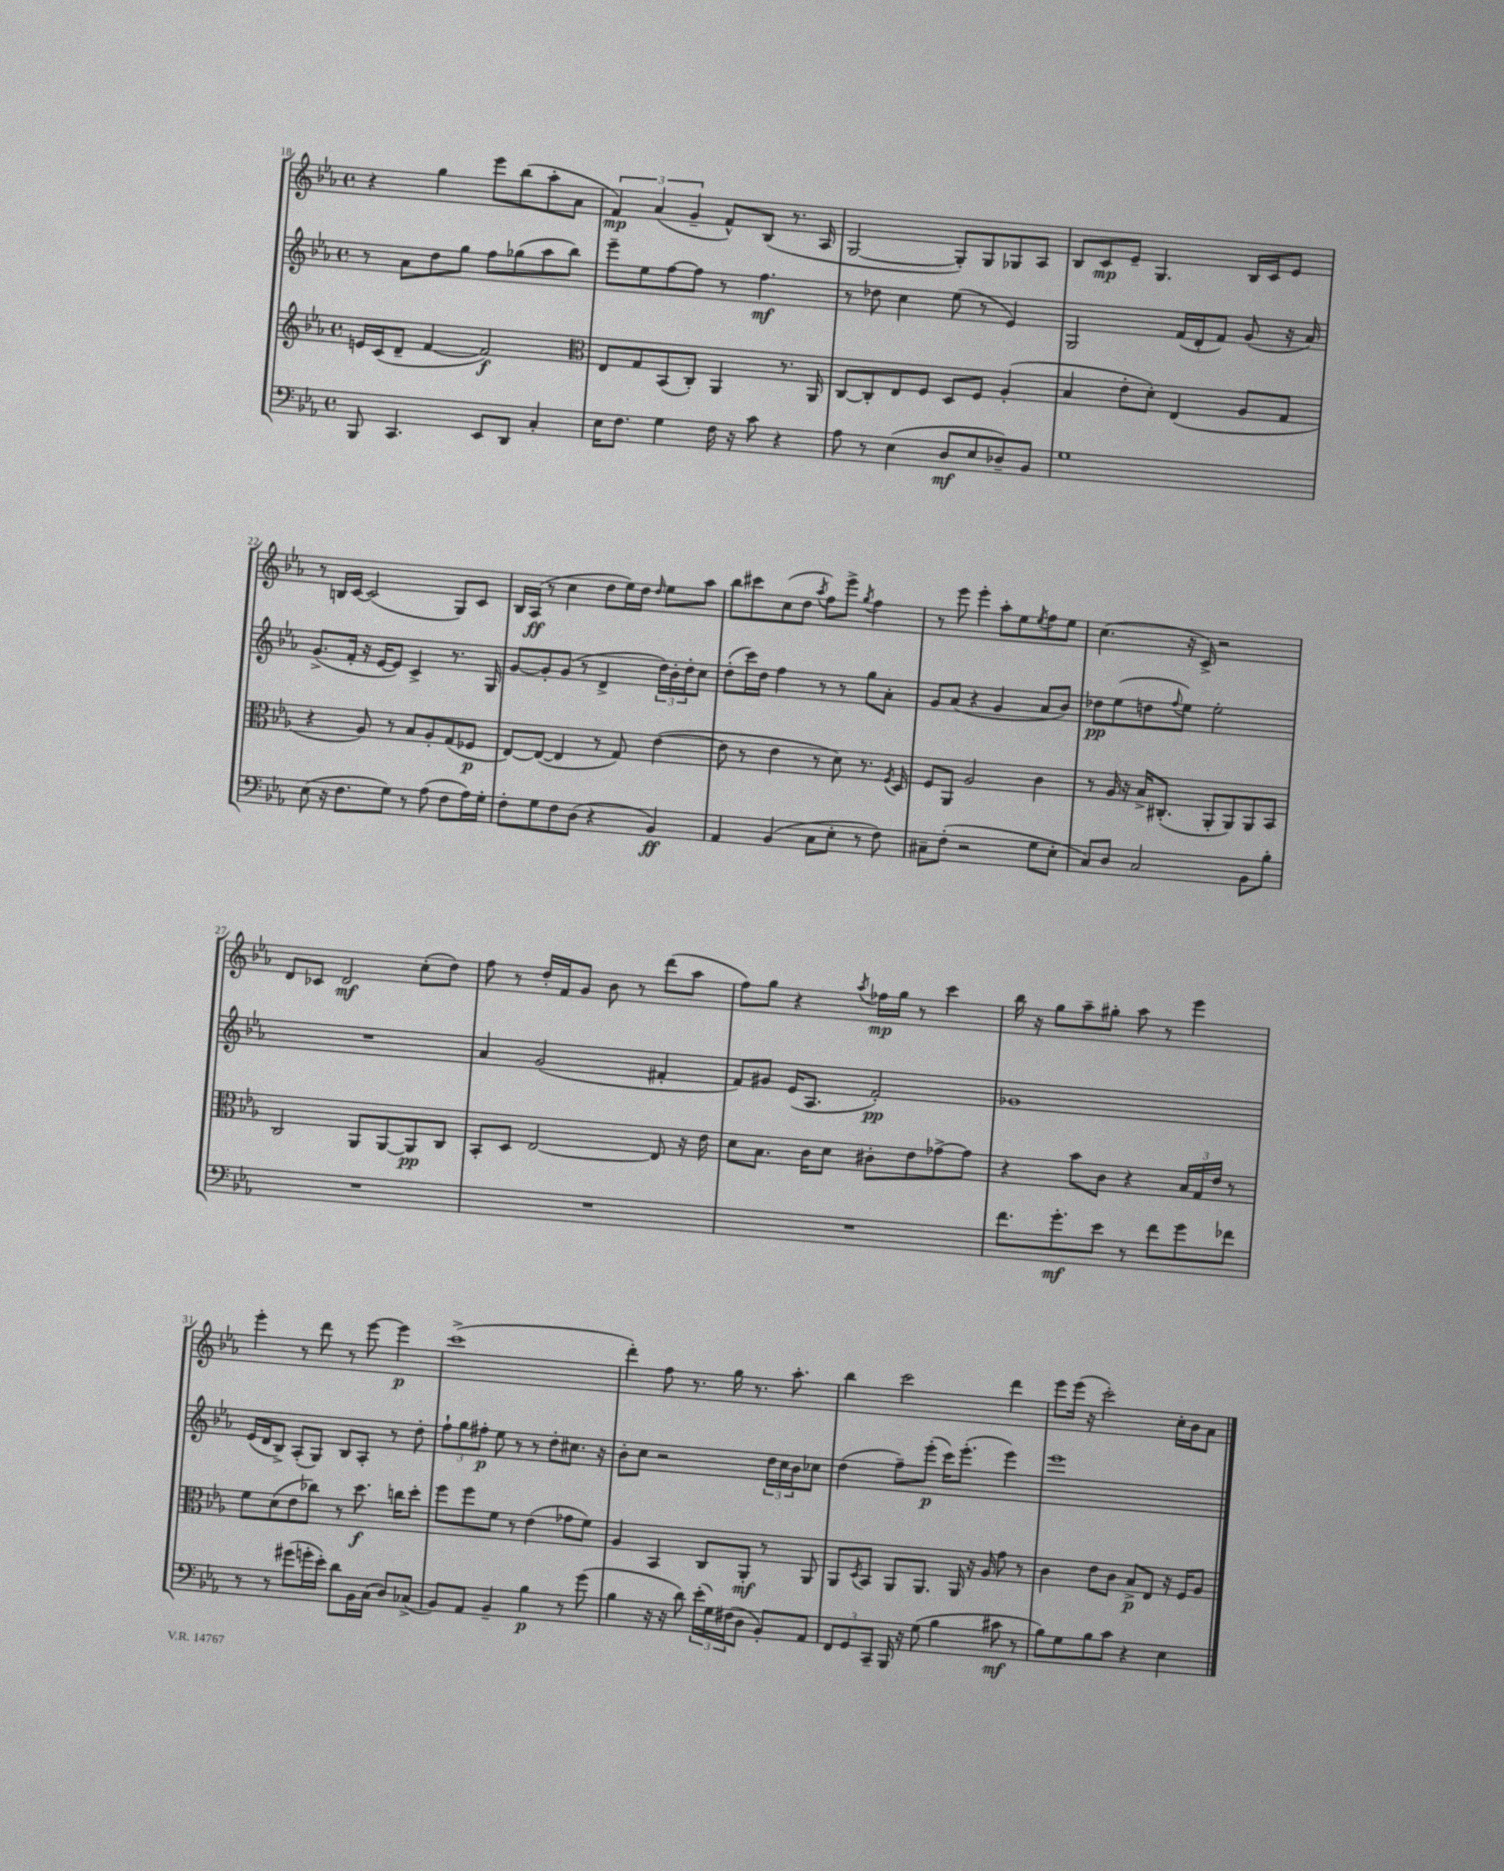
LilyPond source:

<<
\new StaffGroup <<
\new Staff = "s0" {
    \clef treble \key ees \major \defaultTimeSignature \time 4/4
    r4 g''4 ees'''8 bes''8( aes''8-. aes'8 |
    \tuplet 3/2 { f'4\mp) aes'4( g'4-- } f'8-^) bes8( r8. aes16 |
    g2~ g8-.) g8 ges8 aes8 |
    bes8 c'8\mp ees'8-- g4. bes16 c'16 ees'8 |
    r8 b16 c'16~ c'2( g8) c'8 |
    bes16 aes16\ff( r8 c''4 d''8 ees''16) d''16 \grace { d''16 } ees''8 aes''8 |
    bes''8 cis'''8 c''8( d''8 \acciaccatura { aes''8 } f''8) ees'''8-> \acciaccatura { g''8 } f''4 |
    r8 ees'''8 ees'''4-. aes''8-. ees''8 \acciaccatura { ees''8 } f''8 ees''8 |
    c''4.( r16 c'16->) r2 |
    d'8 ces'8 d'2\mf c''8-.( d''8) |
    f''8 r8 d''16-. f'16 g'8 bes'8 r8 d'''8( aes''8 |
    f''8) g''8 r4 \acciaccatura { aes''8 } fes''16\mp g''16 r8 c'''4 |
    bes''16 r16 g''8 aes''8-- gis''8-. aes''8 r8 ees'''4 |
    ees'''4-. r8 d'''8 r8 ees'''8~ ees'''4\p |
    c'''1->( |
    d'''4-.) f''8 r8. g''16 r8. aes''8.-. |
    bes''4 c'''2 d'''4 |
    ees'''8 ees'''16( r16 c'''2-.) c''16-. bes'16 aes'8 \bar "|." |
}
\new Staff = "s1" {
    \clef treble \key ees \major \defaultTimeSignature \time 4/4
    r8 aes'8 d''8 g''8 f''8 ges''8( aes''8 bes''8) |
    ees'''8-- ees''8 f''8~ f''8 r8 f''4.\mf |
    r8 des''8 c''4 ees''8( r8 ees'4) |
    g2 f'16( d'16-. f'8) g'8( r16 aes'16) |
    g'8.->( f'16-. r16 ees'16~ ees'8) c'4-> r8. g16 |
    g'8~ g'8-. g'8( r8 d'4-> \tuplet 3/2 { d''16) bes'16-. d''16-. } c''8 |
    d''8-.( c'''16) d''16 f''4 r8 r8 g''8 aes'8-. |
    g'8 aes'8( r4 g'4 aes'8 bes'8) |
    des''8\pp ees''8( d''8 \appoggiatura { f''8 } ees''8) ees''2-. |
    R1 |
    aes'4 g'2( fis'4-. |
    f'8) gis'8 ees'16( aes8. f'2-.\pp) |
    ges'1 |
    ees'16( d'16 bes8->) aes8-.( g8) bes8 aes8-. r8 d''8-. |
    \tuplet 3/2 { f''8-! g''8 fis''8-.\p } ees''8 r8 r8 d''8-. cis''8. r16 |
    bes'8-. c''8 r2 \tuplet 3/2 { d''16 c''16 bes'16 } ces''8 |
    d''4( f''8--) ees'''8-.\p( c'''16) ees'''8.-.( ees'''4) |
    ees'''1 \bar "|." |
}
\new Staff = "s2" {
    \clef treble \key ees \major \defaultTimeSignature \time 4/4
    e'16 c'16( d'8-- f'4~ f'2\f) |
    \clef alto ees8 g8 bes,8( c8-.) aes,4 r8. aes,16 |
    c8~ c8-. ees8 f8 d8 f8 aes4-.( |
    bes4 ees'8-. d'8-.) ees4( aes8 g8 |
    r4 aes8) r8 bes8 aes8-. g8( fes8\p |
    ees8~) ees8~( ees4 r8 g8) ees'4~( |
    ees'8 r8 ees'4 r8 d'8) r8. \acciaccatura { f8 } d16 |
    f8 aes,8 aes2 c'4 |
    r8 aes16 r16 bes16-> cis8.-.( aes,8-. aes,8) aes,8 bes,8 |
    c2 aes,8 aes,8~ aes,8\pp c8 |
    bes,8-. d8 ees2~ ees8 r16 ees'16 |
    d'8 bes8. c'16 d'8 cis'8-. ees'8 ges'8~-> ges'8 |
    r4 bes'8 c'8 r4 \tuplet 3/2 { bes16 g16 ees'16 } r8 |
    f'8 d'8( ees'8 ces''8) r8 d''8.\f c''16 d''8-. |
    f''8 f''8 f'8 r8 ees'4( ges'8 f'8) |
    aes4 bes,4 c8 aes,8-.\mf r8 aes,8 |
    aes,8 \acciaccatura { d8 } bes,8 aes,8 aes,8. aes,16 r16 aes16 g'8 r8 |
    c'4 ees'8 c'8 bes8->\p ees8 r16 f16 aes8 \bar "|." |
}
\new Staff = "s3" {
    \clef bass \key ees \major \defaultTimeSignature \time 4/4
    bes,,8 c,4. ees,8 d,8 c4-. |
    ees16 f8. g4 f16 r16 c'8 r4 |
    aes8 r8 ees4( d8\mf ees8 des8--) bes,8 |
    g1 |
    ees8( r16 f8. g8) r8 aes8( f8 aes16) g16-. |
    f8-. g8 f8 d8( r4 bes,4\ff) |
    aes,4 bes,4( c8 ees8-. r8 f8) |
    cis8-- f8-.( r2 g8 ees8-. |
    c8) d8 c2 bes,8 bes8-. |
    R1 |
    R1 |
    R1 |
    f'8. g'8.-.\mf ees'8 r8 f'8 g'8 fes'8 |
    r8 r8 gis'8( g'16-. ees'16-.) d'8 bes,16 c16( d8) ces8->( |
    bes,8) aes,8 bes,4-- bes4\p r8 g'8( |
    bes4 r16 r16 d'8) \tuplet 3/2 { ees'16-.( g16) fis16( } d8 bes,8-.) aes,8 |
    \tuplet 3/2 { f,8 g,8 c,8-- } bes,,16 r16 g8( bes4 cis'8\mf r8 |
    bes8) g8 bes8 c'8 r4 ees4 \bar "|." |
}
>>
>>
\layout { \context { \Score currentBarNumber = #18 } }
